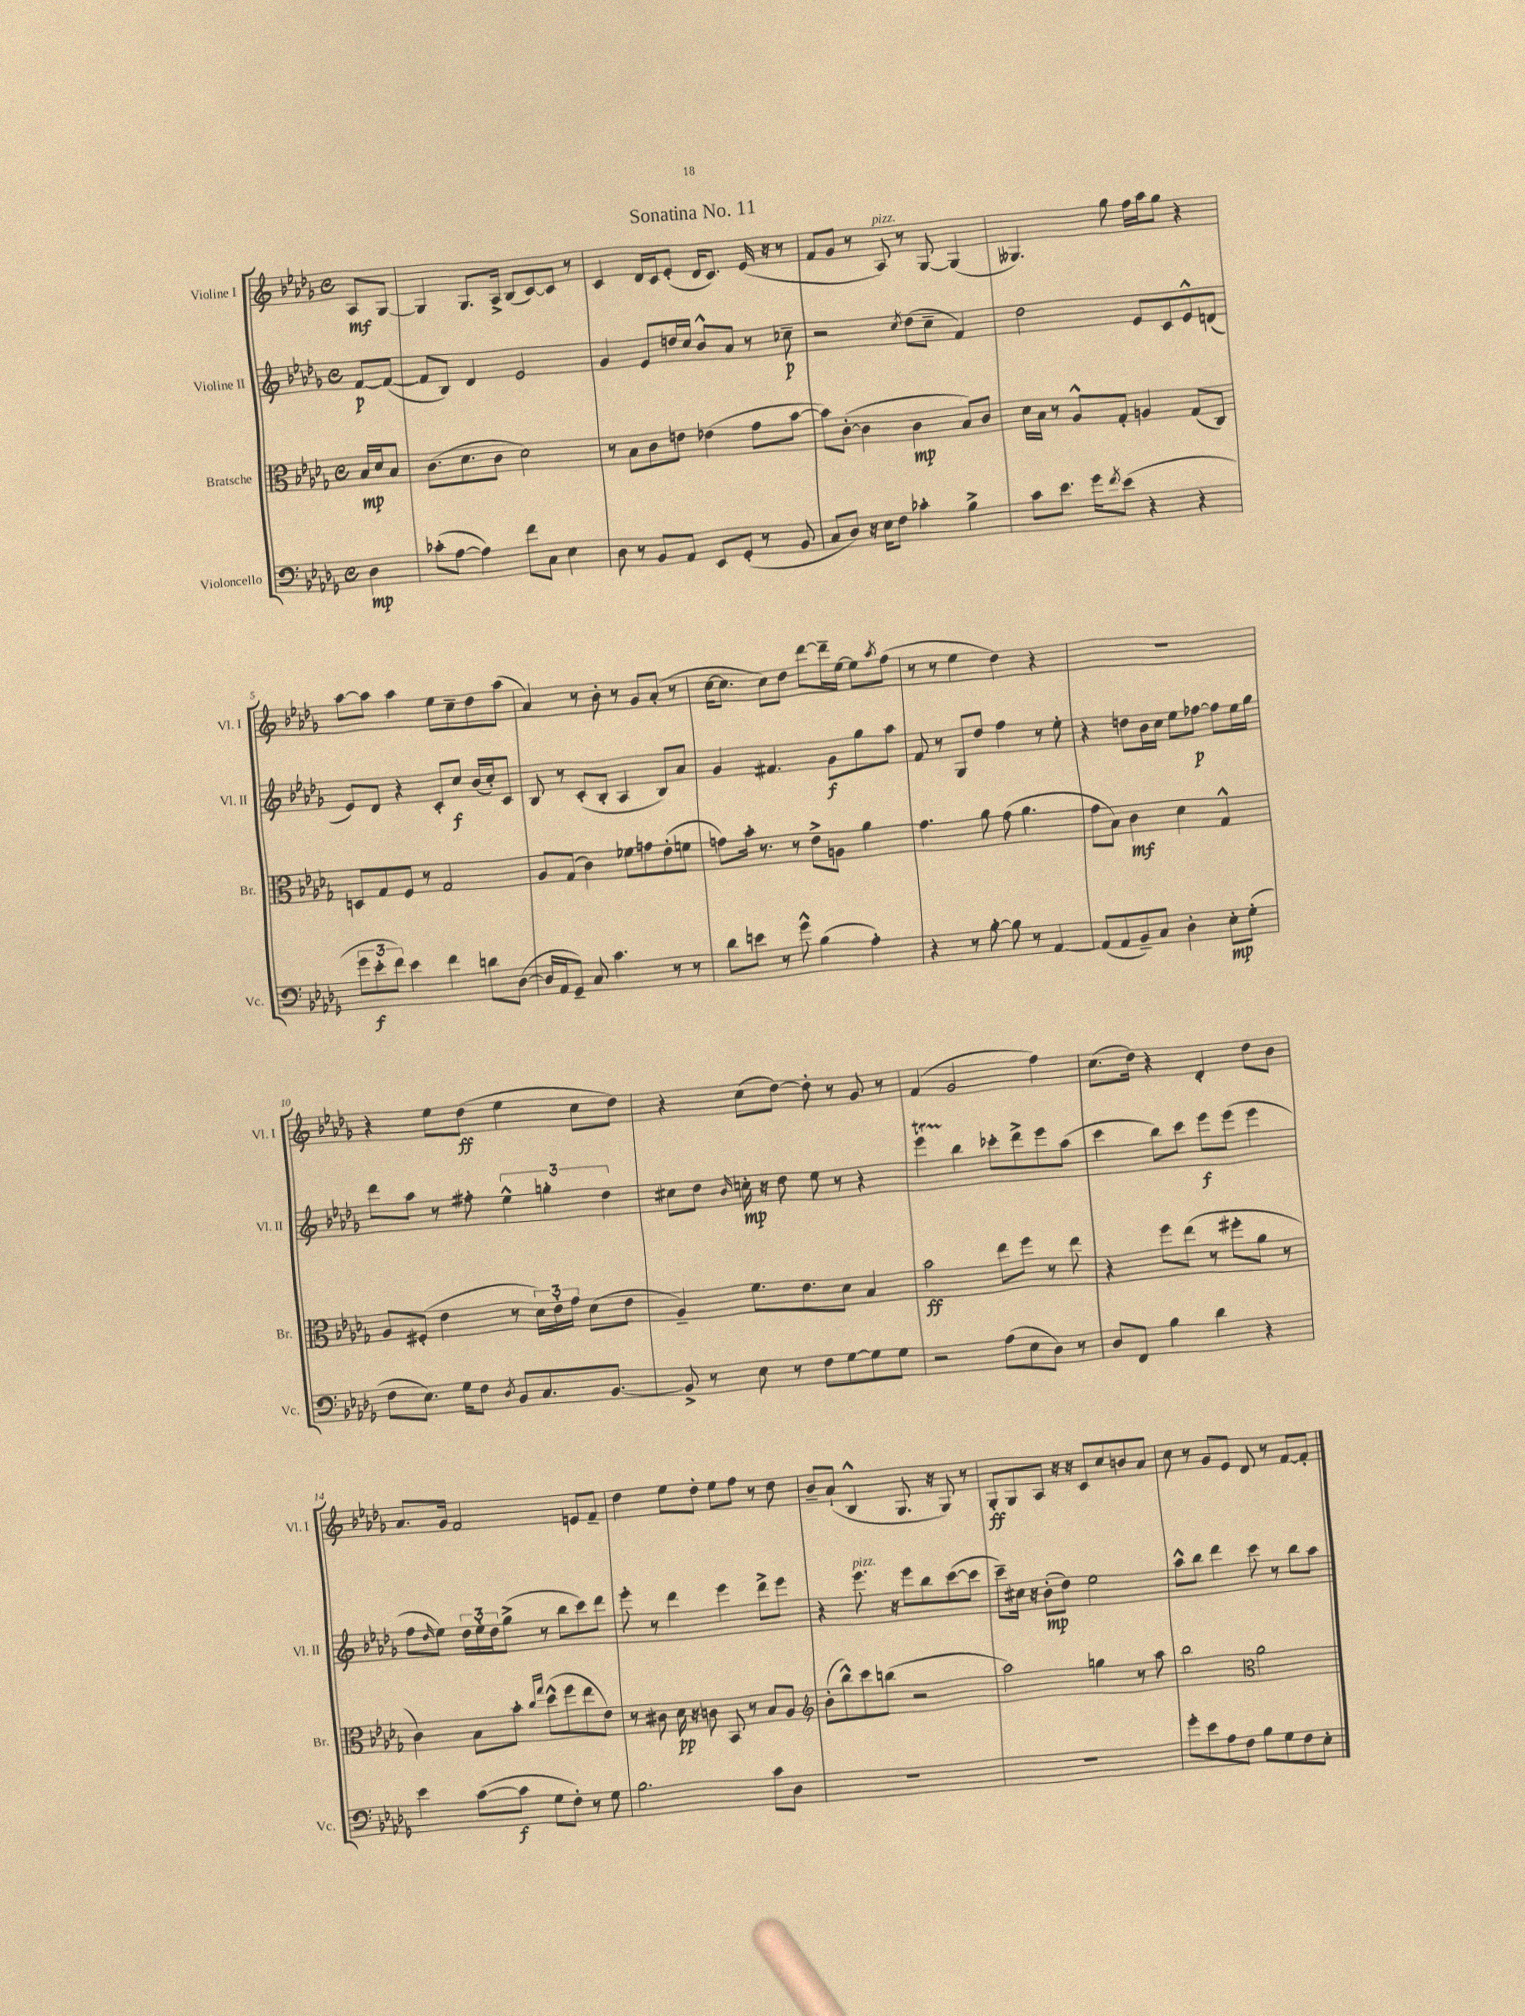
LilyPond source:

\header { title = "Sonatina No. 11" }
<<
\new StaffGroup <<
\new Staff = "s0" \with { instrumentName = "Violine I" shortInstrumentName = "Vl. I" } {
    \clef treble \key des \major \defaultTimeSignature \time 4/4 \partial 4
    aes8\mf ges8~ |
    ges4 ges8. aes16-> bes8( c'8~) c'8 r8 |
    c'4 des'16 c'16 ees'8-.( des'16 c'8.) ees'16( r16 r8 |
    f'8 ges'8 r8 aes8^\markup { \italic "pizz." }) r8 ges8~ ges4( |
    geses4.) ges''8 f''16 aes''16 ges''8 r4 |
    aes''8~ aes''8 aes''4 ees''8 c''8-- des''8 aes''8( |
    aes'4) r8 bes'8-. r8 ges'8 aes'8-.( r8 |
    c''16~ c''8. c''8) des''8 des'''8~ des'''16-- ees''16~ ees''8 \acciaccatura { aes''8 } f''8( |
    r8 r8 ees''4 des''4) r4 |
    R1 |
    r4 ees''8 des''8\ff( ees''4 c''8 des''8) |
    r4 c''8( des''8~) des''8-. r8 ges'8 r8 |
    f'4( ges'2 f''4) |
    c''8.( des''16) r4 des'4-. des''8 bes'8 |
    aes'8. ges'16 f'2 e'8 f'8-- |
    des''4 ees''8 des''8-. ees''8 f''8 r8 des''8 |
    bes'8-- aes'8-!( bes4-^ ges8. r16 ges8) r8 |
    ges8-.\ff ges8 aes8 r16 r16 c'8 c''8 b'8 aes'8 |
    c''8 r8 ges'8 ees'8 des'8 r8 f'8~ f'8-. \bar "|." |
}
\new Staff = "s1" \with { instrumentName = "Violine II" shortInstrumentName = "Vl. II" } {
    \clef treble \key des \major \defaultTimeSignature \time 4/4 \partial 4
    f'8~\p f'8~( |
    f'8 bes8) des'4 ees'2 |
    ges'4 ees'8 d''16 c''16 bes'8-^ aes'8 r8 ces''8--\p |
    r2 \acciaccatura { c''8 } des''8( c''8-- f'4) |
    des''2 ees'8 c'8 ees'8-^ d'8( |
    ees'8) des'8 r4 c'8-. c''8\f bes'16( c''16-.) c'8 |
    bes8 r8 c'8-.( bes8-. aes4 bes8) aes'8 |
    ges'4 fis'4. ges'8\f ges''8 aes''8 |
    f'8 r8 ges8 des''8 f''4 r8 ees''8-. |
    r4 d''8 bes'16 c''16 ees''8 fes''8~\p fes''8 ees''16 ges''16 |
    des'''8 aes''8 r8 fis''8-. \tuplet 3/2 { ees''4-^ g''4-. des''4 } |
    cis''8 des''8 \grace { bes'16 } c''16-.\mp r16 des''8 ees''8 r8 r4 |
    ees'''4\startTrillSpan bes''4\stopTrillSpan ces'''8-. des'''8-> ees'''8 aes''8( |
    c'''4 bes''8) c'''8 ees'''8\f ees'''8( ees'''4 |
    f''8 \grace { des''16 } ees''8) \tuplet 3/2 { des''16 ees''16-. des''16 } ges''8->( r8 bes''8 c'''8) des'''8 |
    ees'''8-. r8 des'''4 ees'''4 des'''8-> ees'''8 |
    r4 ees'''8.^\markup { \italic "pizz." } r16 ees'''8 bes''8 c'''8~( c'''8 |
    c'''8--) cis''16 r16 bes'8-.\mp( des''8) ees''2 |
    aes''8-^ bes''8 des'''4 c'''8 r8 bes''8 aes''8 \bar "|." |
}
\new Staff = "s2" \with { instrumentName = "Bratsche" shortInstrumentName = "Br." } {
    \clef alto \key des \major \defaultTimeSignature \time 4/4 \partial 4
    bes16\mp des'16 bes8 |
    c'8.( des'8. c'8 des'2) |
    r8 bes8 c'8 e'8 ees'4( ges'8 bes'8~ |
    bes'8) c'8~-.( c'4 c'4\mp bes8) c'8 |
    des'16 bes16 r8 aes8-^ ges8-. a4 ges8( c8) |
    d8 ges8 f8 r8 ges2 |
    aes8 ges8( c'4) fes'8 g'8 ees'8-.( f'8 |
    g'8) bes'16-. r8. r8 ees'8-> a8 aes'4 |
    ges'4. aes'8 ges'8( aes'4. |
    ges'8 bes8) c'4\mf des'4 ges4-^ |
    aes8 fis8-.( ees'4 r8 \tuplet 3/2 { des'16) ees'16-. ges'16 } des'8( ees'8 |
    aes4--) f'8. ees'8. des'8 bes4 |
    bes'2\ff ees''8 f''8 r8 ees''8 |
    r4 f''8 ees''8( r8 fis''8-. aes'8 r8 |
    c'4) bes8 bes'8-. \grace { c''16 ges''16 } des''8-^( f''8 ees''8 ees'8) |
    r8 cis'8 des'16\pp r16 c'8 bes,8 r8 bes8 aes8 |
    \clef treble bes'8-.( bes''8-^) c'''8 b''8( r2 |
    aes''2) g''4 r8 aes''8 |
    bes''2 \clef alto aes'2 \bar "|." |
}
\new Staff = "s3" \with { instrumentName = "Violoncello" shortInstrumentName = "Vc." } {
    \clef bass \key des \major \defaultTimeSignature \time 4/4 \partial 4
    des4\mp |
    ces'8-.( aes8~ aes4) f'8 c8 ees4 |
    des8 r8 bes,8 aes,8 ees,8 ges,8-.( r8 bes,8 |
    c8 des8) r16 ees16 f8 ces'4-. bes4-> |
    c'8 ees'8. ges'16 \acciaccatura { f'8 } ees'8( r4 r4 |
    \tuplet 3/2 { ges'8 ees'8-.\f f'8) } ees'4 f'4 d'8 des8~( |
    des16 aes,16 ges,8--) c8 c'4. r8 r8 |
    des'8 e'8 r8 ges'8-^ bes4( aes4-.) |
    r4 r8 bes8~-. bes8 r8 aes,4~ |
    aes,8( aes,8 bes,8--) c8 des4-. ees8-.\mp ges8-.( |
    f8 ees8.) ges16 f8 \acciaccatura { des8 } bes,8 c8. bes,8.~ |
    bes,8-> r8 ees8 r8 f8 ges8~ ges8 ges8 |
    r2 aes8( ees8 des8) r8 |
    des8 f,8 bes4 des'4 r4 |
    ees'4 c'8~( c'8\f ges8 f8-.) r8 ges8 |
    bes2. c'8 des8 |
    R1 |
    R1 |
    ges'8-. ees'8 aes8 f8 bes8 ges8 f8 ees8-. \bar "|." |
}
>>
>>
